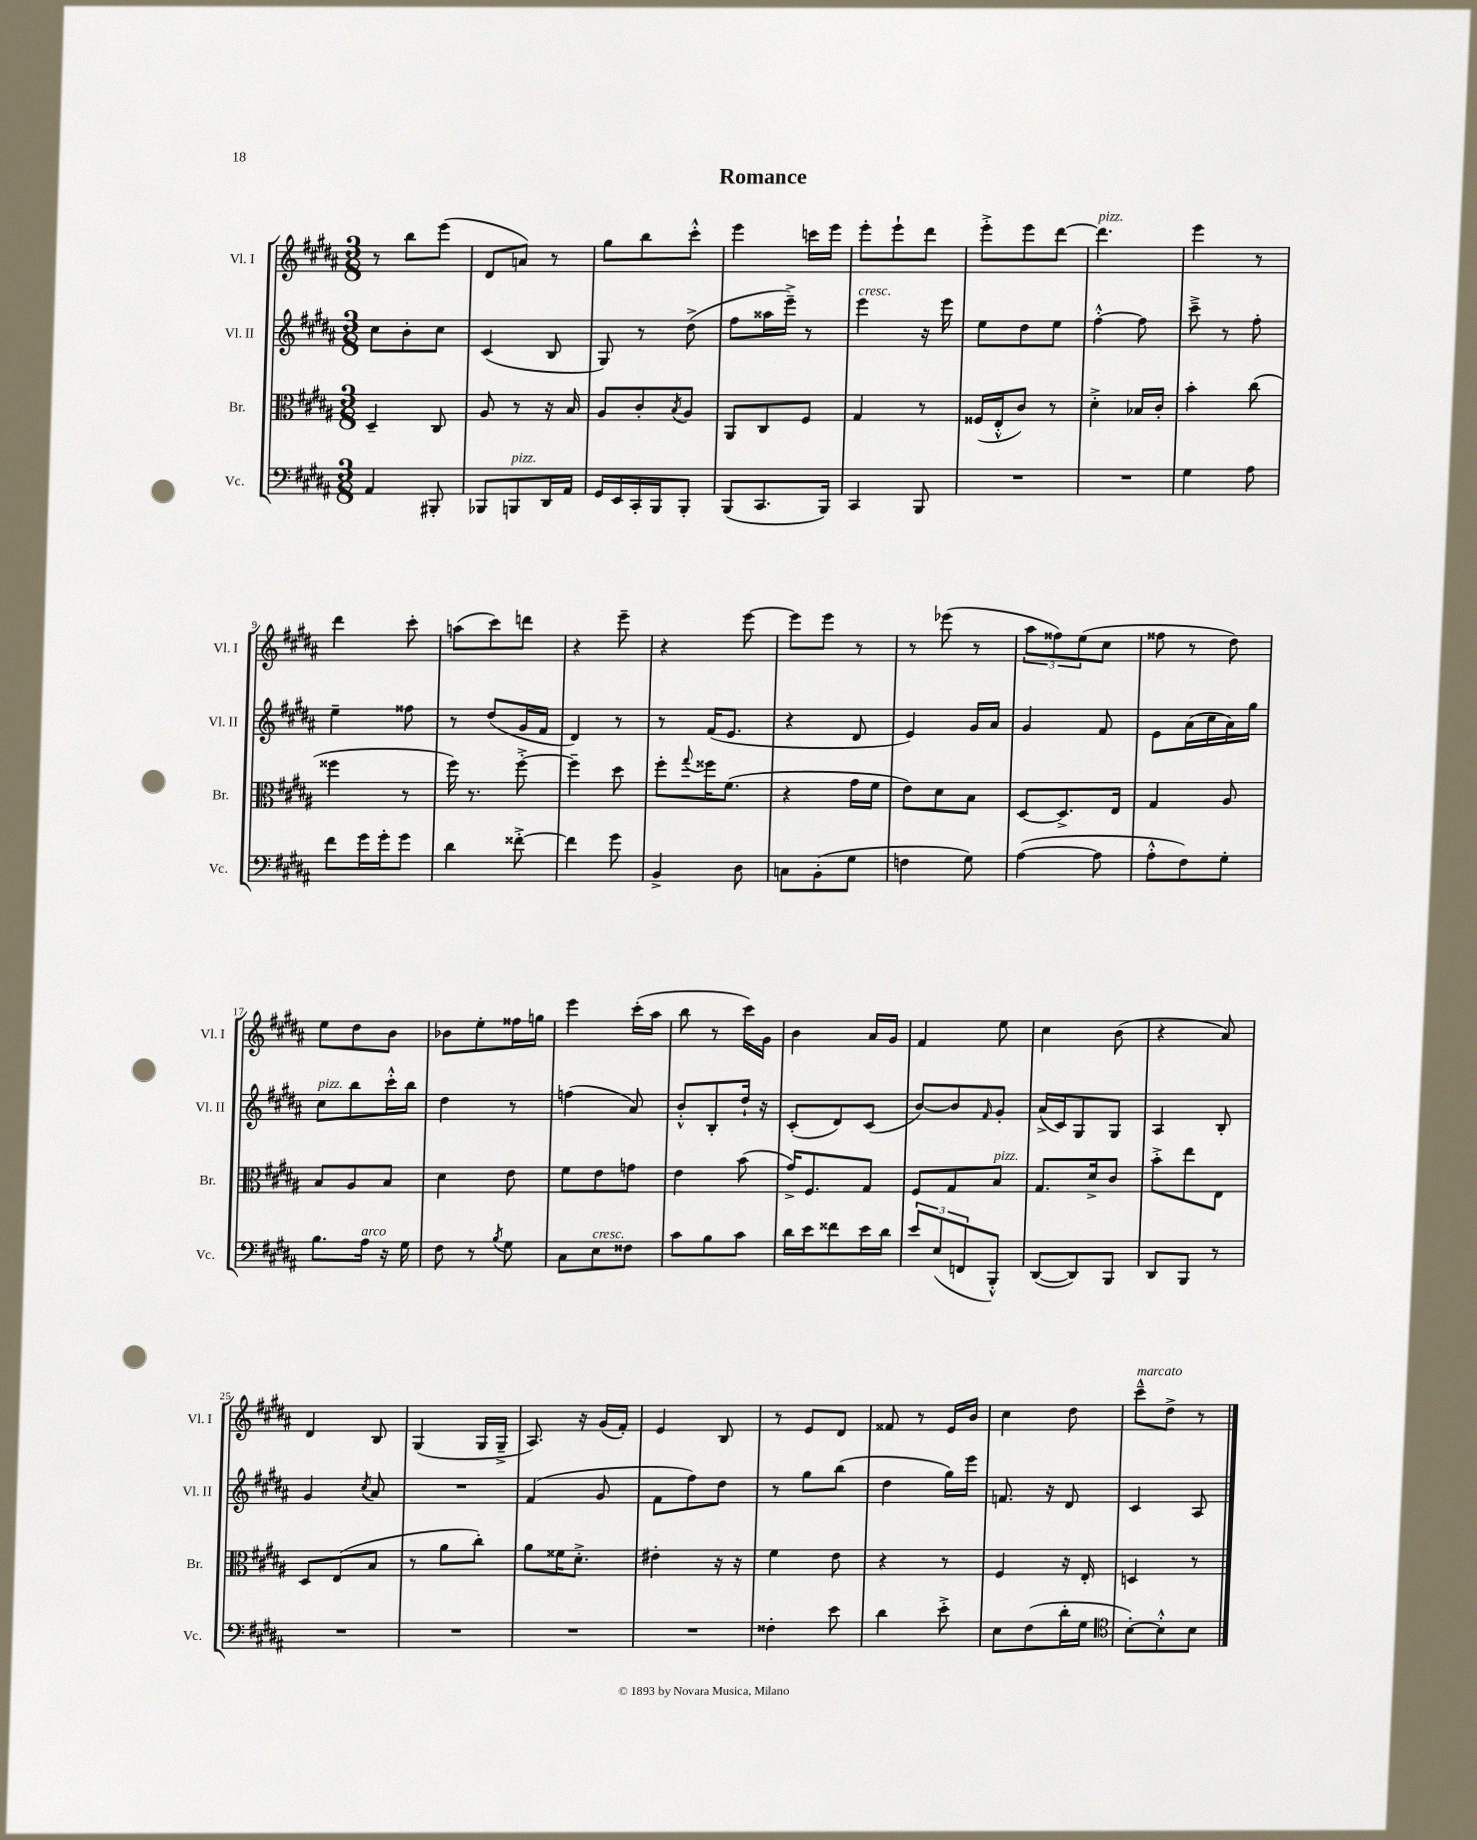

**kern	**kern	**kern	**kern
*staff4	*staff3	*staff2	*staff1
*clefF4	*clefC3	*clefG2	*clefG2
*k[f#c#g#d#a#]	*k[f#c#g#d#a#]	*k[f#c#g#d#a#]	*k[f#c#g#d#a#]
*M3/8	*M3/8	*M3/8	*M3/8
4AA#	4D#~	8cc#	8r
.	.	8b'	8bb
8BBB#'	8C#	8cc#	(8eee
=	=	=	=
8BBB-	8A#	(4c#	8d#
8BBB	8r	.	8a)
16DD#	16r	8B	8r
16AA#	16B	.	.
=	=	=	=
16GG#	8A#	8G#)	8gg#
16EE	.	.	.
16CC#'	8c#'	8r	8bb
16BBB	.	.	.
.	8qB	.	.
8BBB'	8A#	(8dd#^	8ccc#'^^
=	=	=	=
(8BBB	8AA#	8ff#	4eee
8.CC#	8C#	16aa##	.
.	.	16eee~^)	.
.	8F#	8r	16ccc
16BBB)	.	.	16eee
=	=	=	=
4CC#	4G#	4eee	8eee'
.	.	.	8eee`
8BBB	8r	16r	8ddd#
.	.	16eee	.
=	=	=	=
4.r	(16F##	8ee	8eee'^
.	16E'^^	.	.
.	8c#)	8dd#	8eee
.	8r	8ee	[8ddd#
=	=	=	=
4.r	4d#'^	[4ff#'^^	4.ddd#]
.	16B-	8ff#]	.
.	16c#'	.	.
=	=	=	=
4G#	4b'	8ccc#~^	4eee
.	.	8r	.
8A#	(8cc#	8ff#'	8r
=	=	=	=
8f#	4ff##	4ee~	4ddd#
16g#	.	.	.
16g#'	.	.	.
8g#	8r	8ff##	8ccc#'
=	=	=	=
4d#	16ff#)	8r	(8aa
.	8.r	.	.
.	.	(8dd#	8ccc#)
[8f##'^	[8ff#'^	16g#	8ddd
.	.	16f#	.
=	=	=	=
4f##]	4ff#~]	4d#)	4r
8g#	8dd#	8r	8eee~
=	=	=	=
4BB^	8ff#'	8r	4r
.	8qqgg#	.	.
.	16ff##	(16f#	.
.	(8.f#	8.e	.
8D#	.	.	[8eee
=	=	=	=
8C	4r	4r	8eee]
(8BB'	.	.	8eee
8G#	16g#	8d#	8r
.	16f#	.	.
=	=	=	=
4F	8e)	4e)	8r
.	8d#	.	(8eee-
8G#)	8B	16g#	8r
.	.	16a#	.
=	=	=	=
([4A#	[8D#	4g#	12aa#
.	.	.	12ff##)
.	8.D#^]	.	.
.	.	.	(12ee
8A#]	.	8f#	8cc#
.	16E	.	.
=	=	=	=
8A#'^^	4G#	8e	8ff##
8F#)	.	(16a#	8r
.	.	16cc#	.
8G#'	8A#	16a#)	8dd#)
.	.	16gg#	.
=	=	=	=
8.B	8B	8cc#	8ee
.	8A#	8bb	8dd#
16A#	.	.	.
16r	8B	16ccc#'^^	8b
16G#	.	16bb	.
=	=	=	=
8F#	4d#	4dd#	8b-
8r	.	.	8ee'
8qB	.	.	.
8G#	8e	8r	16ff##
.	.	.	16gg
=	=	=	=
8C#	8f#	(4ff	4eee
8E	8e	.	.
8F##	8g	8a#)	(16ccc#'
.	.	.	16aa#
=	=	=	=
8c#	4e	8b'^^	8bb
8B	.	8B'	8r
8c#	(8b	16dd#`	16ccc#)
.	.	16r	16g#
=	=	=	=
16d#	16g#^)	(8c#'	4b
16e	8.F#	.	.
8f##	.	8d#)	.
16e	8G#	(8c#	16a#
16d#	.	.	16g#
=	=	=	=
12e	8F#	[8b)	4f#
(12E	.	.	.
.	8G#	8b]	.
12FF	.	.	.
.	.	16qqf#	.
8BBB'^^)	8B	8g#'	8ee
=	=	=	=
([8DD#	8.G#	(16a#^	4cc#
.	.	16c#)	.
8DD#])	.	8G#	.
.	16d#^	.	.
8BBB	8c#	8G#	(8b
=	=	=	=
8DD#	8b'^	4A#	4r
8BBB	8ee	.	.
8r	8E	8B'	8a#)
=	=	=	=
4.r	8D#	4g#	4d#
.	(8E	.	.
.	.	8qcc#	.
.	8B	8a#	8B
=	=	=	=
4.r	8r	4.r	(4G#
.	8a#	.	.
.	8cc#')	.	16G#
.	.	.	16G#~^
=	=	=	=
4.r	8a#	(4f#	8.A#)
.	16f##	.	.
.	8.d#'^	.	16r
.	.	8g#	(16g#
.	.	.	16f#')
=	=	=	=
4.r	4e#'	8f#	4e
.	.	8ff#)	.
.	16r	8dd#	8B
.	16r	.	.
=	=	=	=
4F##'	4f#	8r	8r
.	.	8gg#	8e
8e	8e	(8bb	8d#
=	=	=	=
4d#	4r	4dd#	8f##
.	.	.	8r
8e'^	8r	16gg#)	16e
.	.	16eee	16b
=	=	=	=
8E	4F#	8.f	4cc#
(8F#	.	.	.
.	.	16r	.
16d#'	16r	8d#	8dd#
16G#	16E'	.	.
=	=	=	=
*clefC4	*	*	*
[8B')	4D	4c#	8ccc#~^^
8B'^^]	.	.	8dd#^
8B	8r	8A#	8r
==	==	==	==
*-	*-	*-	*-
